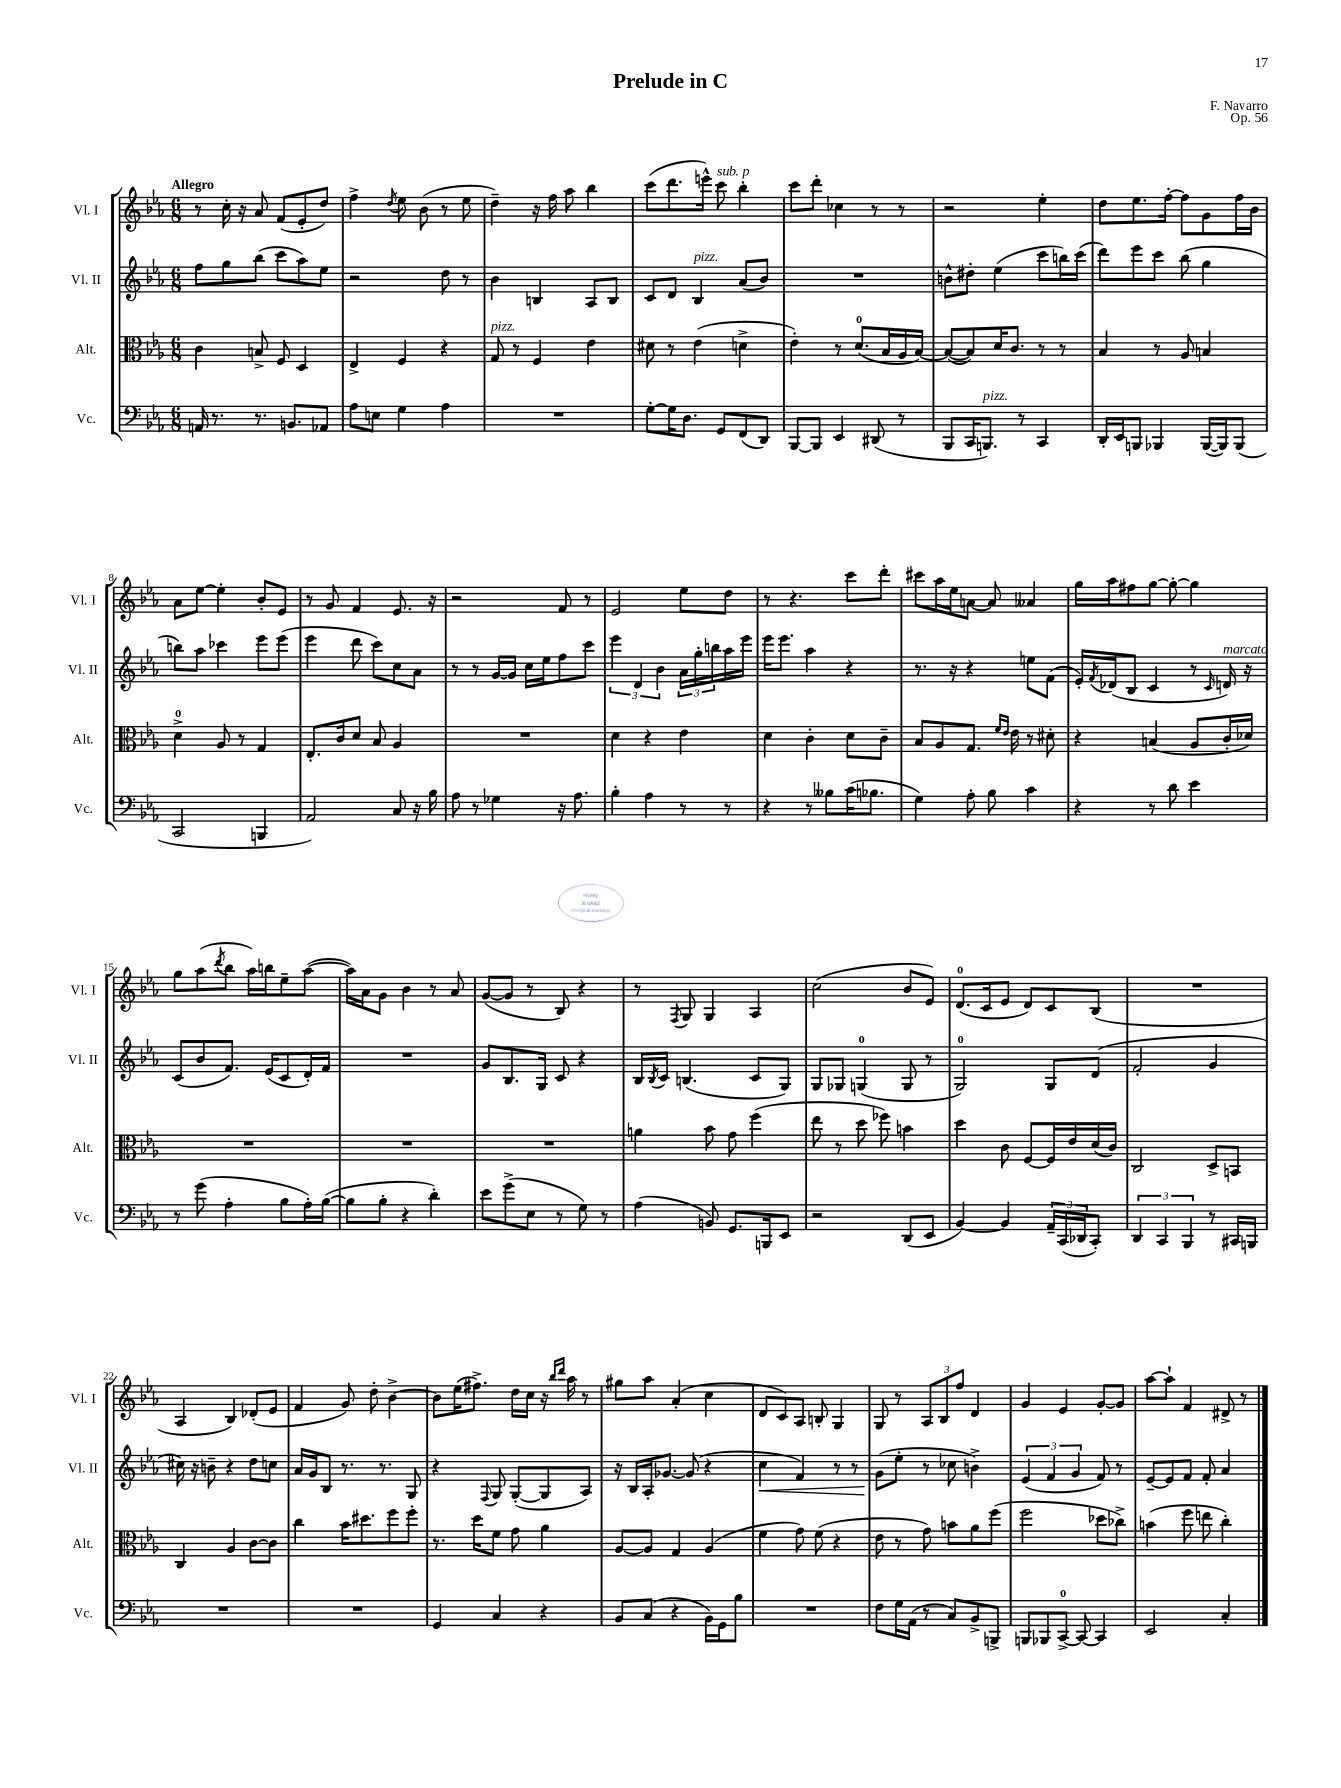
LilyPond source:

\header { title = "Prelude in C" composer = "F. Navarro" opus = "Op. 56" }
<<
\new StaffGroup <<
\new Staff = "s0" \with { instrumentName = "Vl. I" shortInstrumentName = "Vl. I" } {
    \clef treble \key ees \major \numericTimeSignature \time 6/8 \tempo "Allegro"
    r8 c''16-. r16 aes'8 f'8( ees'8-. d''8) |
    f''4-> \acciaccatura { d''8 } ees''8 bes'8( r8 ees''8 |
    d''4--) r16 f''16 aes''8 bes''4 |
    c'''8( d'''8. e'''16-^) c'''8^\markup { \italic "sub. p" } bes''4-. |
    c'''8 d'''8-. ces''4 r8 r8 |
    r2 ees''4-. |
    d''8 ees''8. f''16~-. f''8 g'8 f''16 bes'16 |
    aes'8 ees''8~ ees''4-. bes'8-. ees'8 |
    r8 g'8 f'4 ees'8. r16 |
    r2 f'8 r8 |
    ees'2 ees''8 d''8 |
    r8 r4. c'''8 d'''8-. |
    cis'''8 aes''16 ees''16 a'8~ a'8 aeses'4 |
    g''16 aes''16 fis''8 g''8~ g''8~-. g''4 |
    g''8 aes''8( \acciaccatura { d'''8 } bes''8 aes''16) b''16 ees''8-- aes''8~( |
    aes''16) aes'16 g'8 bes'4 r8 aes'8 |
    g'8~( g'8 r8 bes8) r4 |
    r8 \acciaccatura { f8 } g8 g4 aes4 |
    c''2( bes'8 ees'8) |
    d'8.-0( c'16 ees'8 d'8) c'8 bes8( |
    R2. |
    aes4 bes4) des'8-.( ees'8 |
    f'4 g'8) d''8-. bes'4~-> |
    bes'8 ees''16( fis''8.->) d''16 c''16 r16 \grace { bes''16 d'''16 } aes''16 r8 |
    gis''8 aes''8 aes'4-.( c''4 |
    d'8 c'8) aes8 b8-. g4 |
    g8 r8 \tuplet 3/2 { aes8 bes8 f''8 } d'4 |
    g'4 ees'4 g'8~-. g'8 |
    aes''8~ aes''8-! f'4 dis'8-> r8 \bar "|." |
}
\new Staff = "s1" \with { instrumentName = "Vl. II" shortInstrumentName = "Vl. II" } {
    \clef treble \key ees \major \numericTimeSignature \time 6/8
    f''8 g''8 bes''8( c'''8 aes''8) ees''8 |
    r2 d''8 r8 |
    bes'4 b4 aes8 b8 |
    c'8 d'8 bes4^\markup { \italic "pizz." } aes'8( bes'8) |
    R2. |
    b'8-^ dis''8-. ees''4( c'''8 b''16) c'''16( |
    d'''8) ees'''8 c'''8 bes''8( g''4 |
    b''8) aes''8 ces'''4 ees'''8 ees'''8( |
    ees'''4 d'''8 c'''8) c''8 aes'8 |
    r8 r8 g'16~ g'16 c''16 ees''16 f''8 c'''8 |
    \tuplet 3/2 { ees'''4 d'4 bes'4 } \tuplet 3/2 { aes'16 g''16-. b''16 } aes''16 ees'''16 |
    ees'''16 ees'''8. aes''4 r4 |
    r8. r16 r4 e''8 f'8( |
    ees'16-.) \acciaccatura { f'8 } des'16( bes8 c'4 r8 \grace { c'16 } d'16^\markup { \italic "marcato" }) r16 |
    c'8( bes'8 f'8.) ees'16( c'8 d'16-.) f'16 |
    R2. |
    g'8 bes8. g16 c'8 r4 |
    bes16 \acciaccatura { bes8 } c'16 b4.( c'8 g8) |
    g8 ges8 g4-0( g8 r8 |
    g2-0) g8 d'8( |
    f'2-. g'4 |
    cis''16) r16 b'8-- r4 d''8 c''8 |
    aes'16 g'16 bes8 r8. r8. g8 |
    r4 \appoggiatura { f8 } g8 g8~-.( g8 aes8) |
    r16 bes16 aes16-. ges'8.~ ges'8( r4 |
    c''4\< f'4) r8 r8 |
    g'8\!( ees''8-. r8 ces''8 b'4->) |
    \tuplet 3/2 { ees'4( f'4 g'4 } f'8) r8 |
    ees'8~-- ees'8 f'8 f'8-. aes'4 \bar "|." |
}
\new Staff = "s2" \with { instrumentName = "Alt." shortInstrumentName = "Alt." } {
    \clef alto \key ees \major \numericTimeSignature \time 6/8
    c'4 b8-> f8 d4 |
    ees4-> f4 r4 |
    g8^\markup { \italic "pizz." } r8 f4 ees'4 |
    dis'8 r8 ees'4( d'4-> |
    ees'4-.) r8 d'8.-0( bes16 aes16 bes16~) |
    bes8~( bes8) d'16 c'8. r8 r8 |
    bes4 r8 aes8 b4 |
    d'4-0-> aes8 r8 g4 |
    ees8.-. c'16 d'8 bes8 aes4 |
    R2. |
    d'4 r4 ees'4 |
    d'4 c'4-. d'8 c'8-- |
    bes8 aes8 g8. \grace { f'16 ees'16 } ees'16 r8 dis'8-. |
    r4 b4( aes8 c'16-. des'16) |
    R2. |
    R2. |
    R2. |
    a'4 bes'8 g'8 f''4( |
    ees''8 r8 d''8 fes''8) b'4 |
    d''4 c'8 f8~ f16 ees'16 d'16( c'16) |
    c2 d8-> b,8 |
    c4 aes4 c'8~ c'8 |
    c''4 bes'16 dis''8. f''8 f''8-. |
    r8. d''16 f'8 g'8 aes'4 |
    aes8~ aes8 g4 aes4( |
    f'4 g'8) f'8( r4 |
    ees'8 r8 g'8) b'8 aes'8 f''8( |
    f''2 des''8 ces''8->) |
    b'4( f''8 e''8 c''4-.) \bar "|." |
}
\new Staff = "s3" \with { instrumentName = "Vc." shortInstrumentName = "Vc." } {
    \clef bass \key ees \major \numericTimeSignature \time 6/8
    a,16 r8. r8. b,8. aes,8 |
    aes8 e8 g4 aes4 |
    R2. |
    g8~-. g16 d8. g,8 f,8( d,8) |
    bes,,8~ bes,,8 ees,4 dis,8( r8 |
    bes,,8 c,16 b,,8.^\markup { \italic "pizz." }) r8 c,4 |
    d,16-. ees,16 b,,8 bes,,4 bes,,16~( bes,,16) bes,,8( |
    c,2 b,,4 |
    aes,2) c8 r16 bes16 |
    aes8 r8 ges4 r16 aes8. |
    bes4-. aes4 r8 r8 |
    r4 r8 beses8 c'16( bes8. |
    g4) aes8-. bes8 c'4 |
    r4 r8 d'8 ees'4 |
    r8 g'8( aes4-. bes8 aes16-.) bes16~( |
    bes8 bes8-. r4 d'4-.) |
    ees'8 g'8->( ees8 r8 g8) r8 |
    aes4( b,8) g,8. b,,16 ees,8 |
    r2 d,8( ees,8 |
    bes,4~) bes,4 \tuplet 3/2 { aes,16-- c,16( des,16 } c,8-.) |
    \tuplet 3/2 { d,4 c,4 bes,,4 } r8 cis,16 b,,16 |
    R2. |
    R2. |
    g,4 c4 r4 |
    bes,8 c8( r4 bes,16) g,16 bes8 |
    R2. |
    f8 g16 aes,16( r8 c8) bes,8-> b,,8-> |
    b,,8 bes,,8 c,8-0~-> c,8~ c,4 |
    ees,2 c4-. \bar "|." |
}
>>
>>
